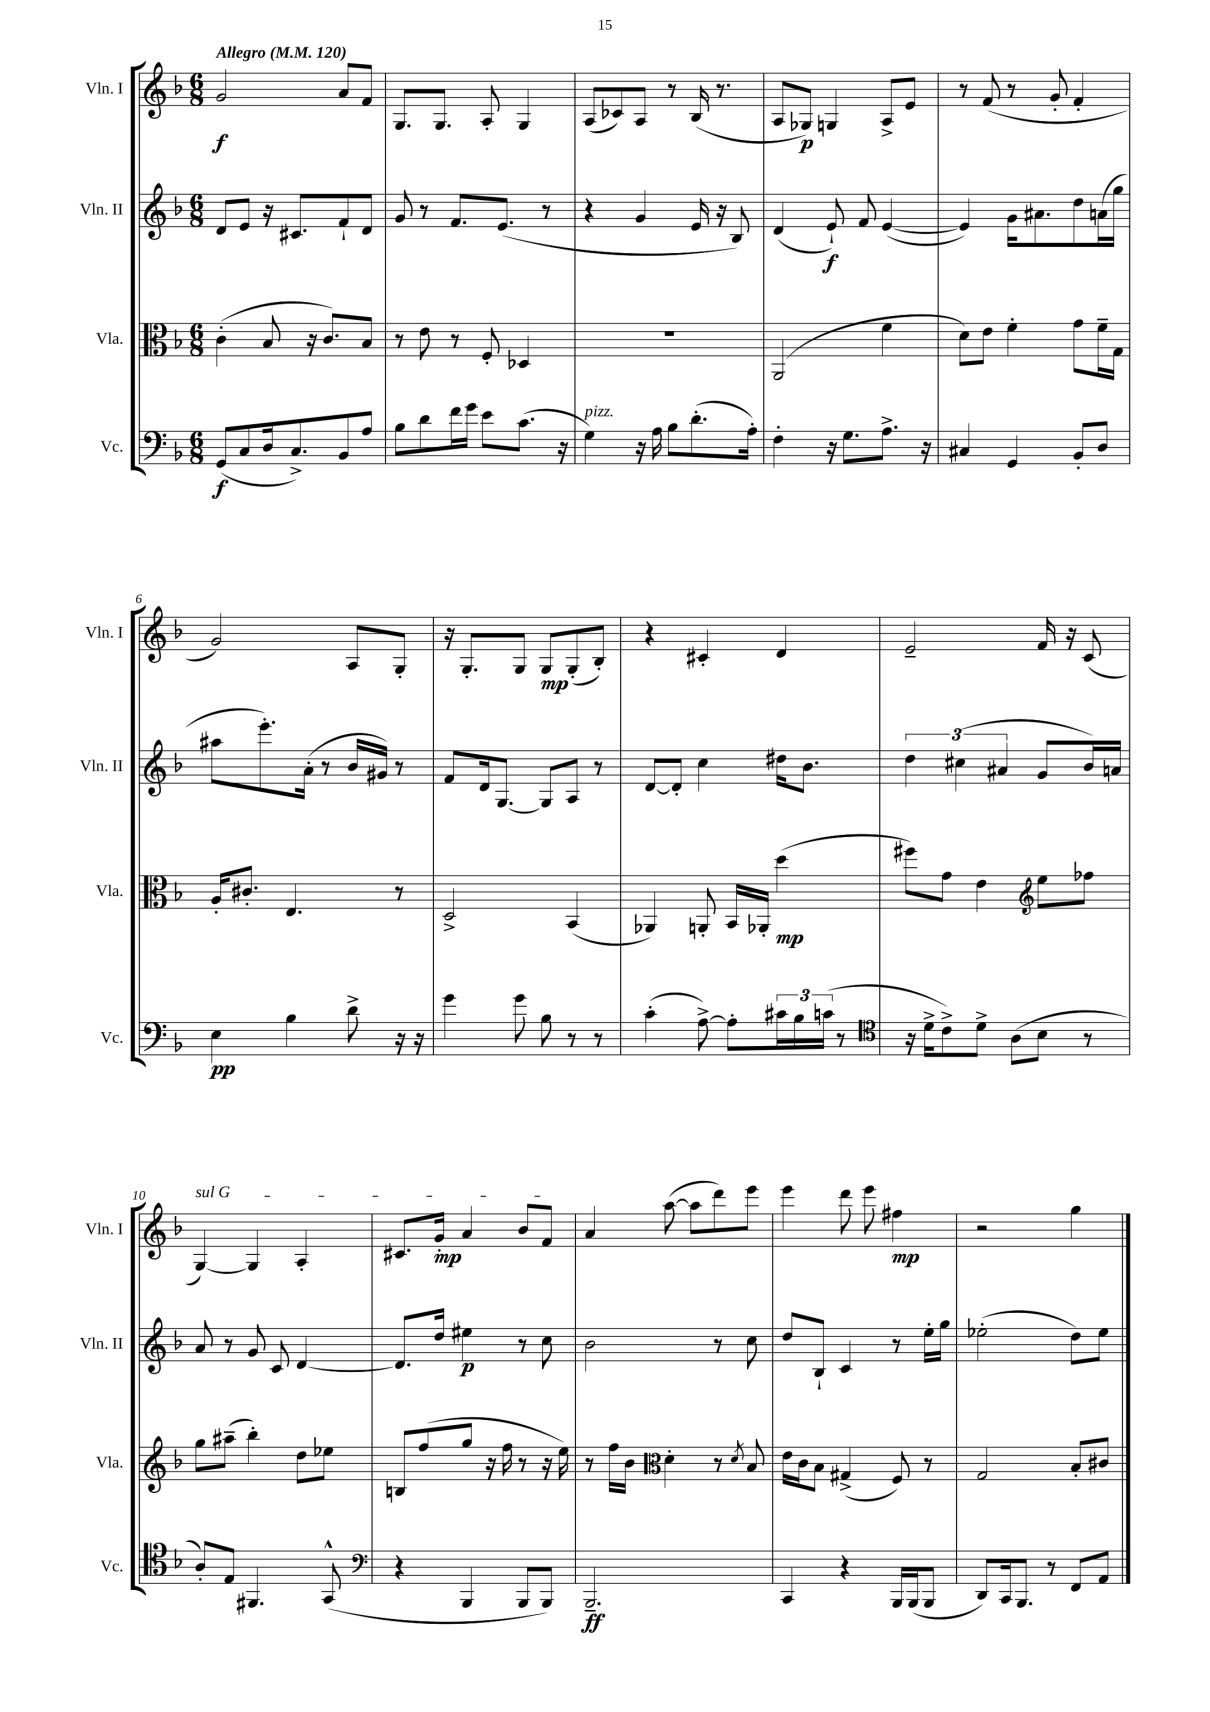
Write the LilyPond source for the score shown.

<<
\new StaffGroup <<
\new Staff = "s0" \with { instrumentName = "Vln. I" shortInstrumentName = "Vln. I" } {
    \clef treble \key f \major \numericTimeSignature \time 6/8 \tempo "Allegro" 4 = 120
    g'2\f a'8 f'8 |
    g8. g8. a8-. g4 |
    a8( ces'8) a8 r8 bes16( r8. |
    a8 ges8\p) g4 a8-> e'8 |
    r8 f'8( r8 g'8-. f'4-. |
    g'2) a8 g8-. |
    r16 g8.-. g8 g8\mp g8-.( bes8-.) |
    r4 cis'4-. d'4 |
    e'2-- f'16 r16 c'8( |
    \once \override TextSpanner.bound-details.left.text = \markup { \italic "sul G" } g4~\startTextSpan) g4 a4-. |
    cis'8. g'16-.\mp a'4 bes'8 f'8\stopTextSpan |
    a'4 a''8~( a''8 d'''8) e'''8 |
    e'''4 d'''8 e'''8 fis''4\mp |
    r2 g''4 \bar "|." |
}
\new Staff = "s1" \with { instrumentName = "Vln. II" shortInstrumentName = "Vln. II" } {
    \clef treble \key f \major \numericTimeSignature \time 6/8
    d'8 e'8 r16 cis'8. f'8-! d'8 |
    g'8 r8 f'8. e'8.( r8 |
    r4 g'4 e'16 r16 bes8) |
    d'4( e'8-!\f) f'8 e'4~( |
    e'4) g'16 ais'8. d''8 a'16( g''16 |
    ais''8 e'''8.-.) a'16-.( r8 bes'16 gis'16) r8 |
    f'8 d'16 g8.~ g8 a8 r8 |
    d'8~ d'8-. c''4 dis''16 bes'8. |
    \tuplet 3/2 { d''4 cis''4( ais'4 } g'8 bes'16) a'16 |
    a'8 r8 g'8 c'8 d'4~ |
    d'8. d''16 eis''4\p r8 c''8 |
    bes'2 r8 c''8 |
    d''8 bes8-! c'4 r8 e''16-. g''16 |
    ees''2-.( d''8) ees''8 \bar "|." |
}
\new Staff = "s2" \with { instrumentName = "Vla." shortInstrumentName = "Vla." } {
    \clef alto \key f \major \numericTimeSignature \time 6/8
    c'4-.( bes8 r16 c'8.) bes8 |
    r8 e'8 r8 f8-. des4 |
    R2. |
    a,2( f'4 |
    d'8) e'8 f'4-. g'8 f'16-- g16 |
    a16-. cis'8.-. e4. r8 |
    d2-> bes,4( |
    aes,4) a,8-. bes,16 aes,16-. d''4\mp( |
    fis''8) g'8 e'4 \clef treble e''8 fes''8 |
    g''8 ais''8--( bes''4-.) d''8 ees''8 |
    b8 f''8( g''8 r16 f''16 r8 r16 e''16) |
    r8 f''16 bes'16 \clef alto d'4-. r8 \acciaccatura { d'8 } bes8 |
    e'16 c'16 bes8 gis4->( f8) r8 |
    g2 bes8-. cis'8 \bar "|." |
}
\new Staff = "s3" \with { instrumentName = "Vc." shortInstrumentName = "Vc." } {
    \clef bass \key f \major \numericTimeSignature \time 6/8
    g,8\f( c8 d16 c8.->) bes,8 a8 |
    bes8 d'8 f'16 g'16 e'8 c'8.( r16 |
    g4^\markup { \italic "pizz." }) r16 a16 bes8 d'8.-.( a16-.) |
    f4-. r16 g8. a8.-> r16 |
    cis4 g,4 bes,8-. d8 |
    e4\pp bes4 d'8-> r16 r16 |
    g'4 g'8 bes8 r8 r8 |
    c'4-.( a8~->) a8-. \tuplet 3/2 { cis'16 bes16 c'16( } r8 |
    \clef tenor r16 d'16-> c'8->) d'8-> a8( bes8 r8 |
    a8-.) e8 fis,4. g,8-^( |
    \clef bass r4 bes,,4 bes,,8 bes,,8) |
    bes,,2.--\ff |
    c,4 r4 bes,,16 bes,,16( bes,,8 |
    d,8) c,16 bes,,8. r8 f,8 a,8 \bar "|." |
}
>>
>>
